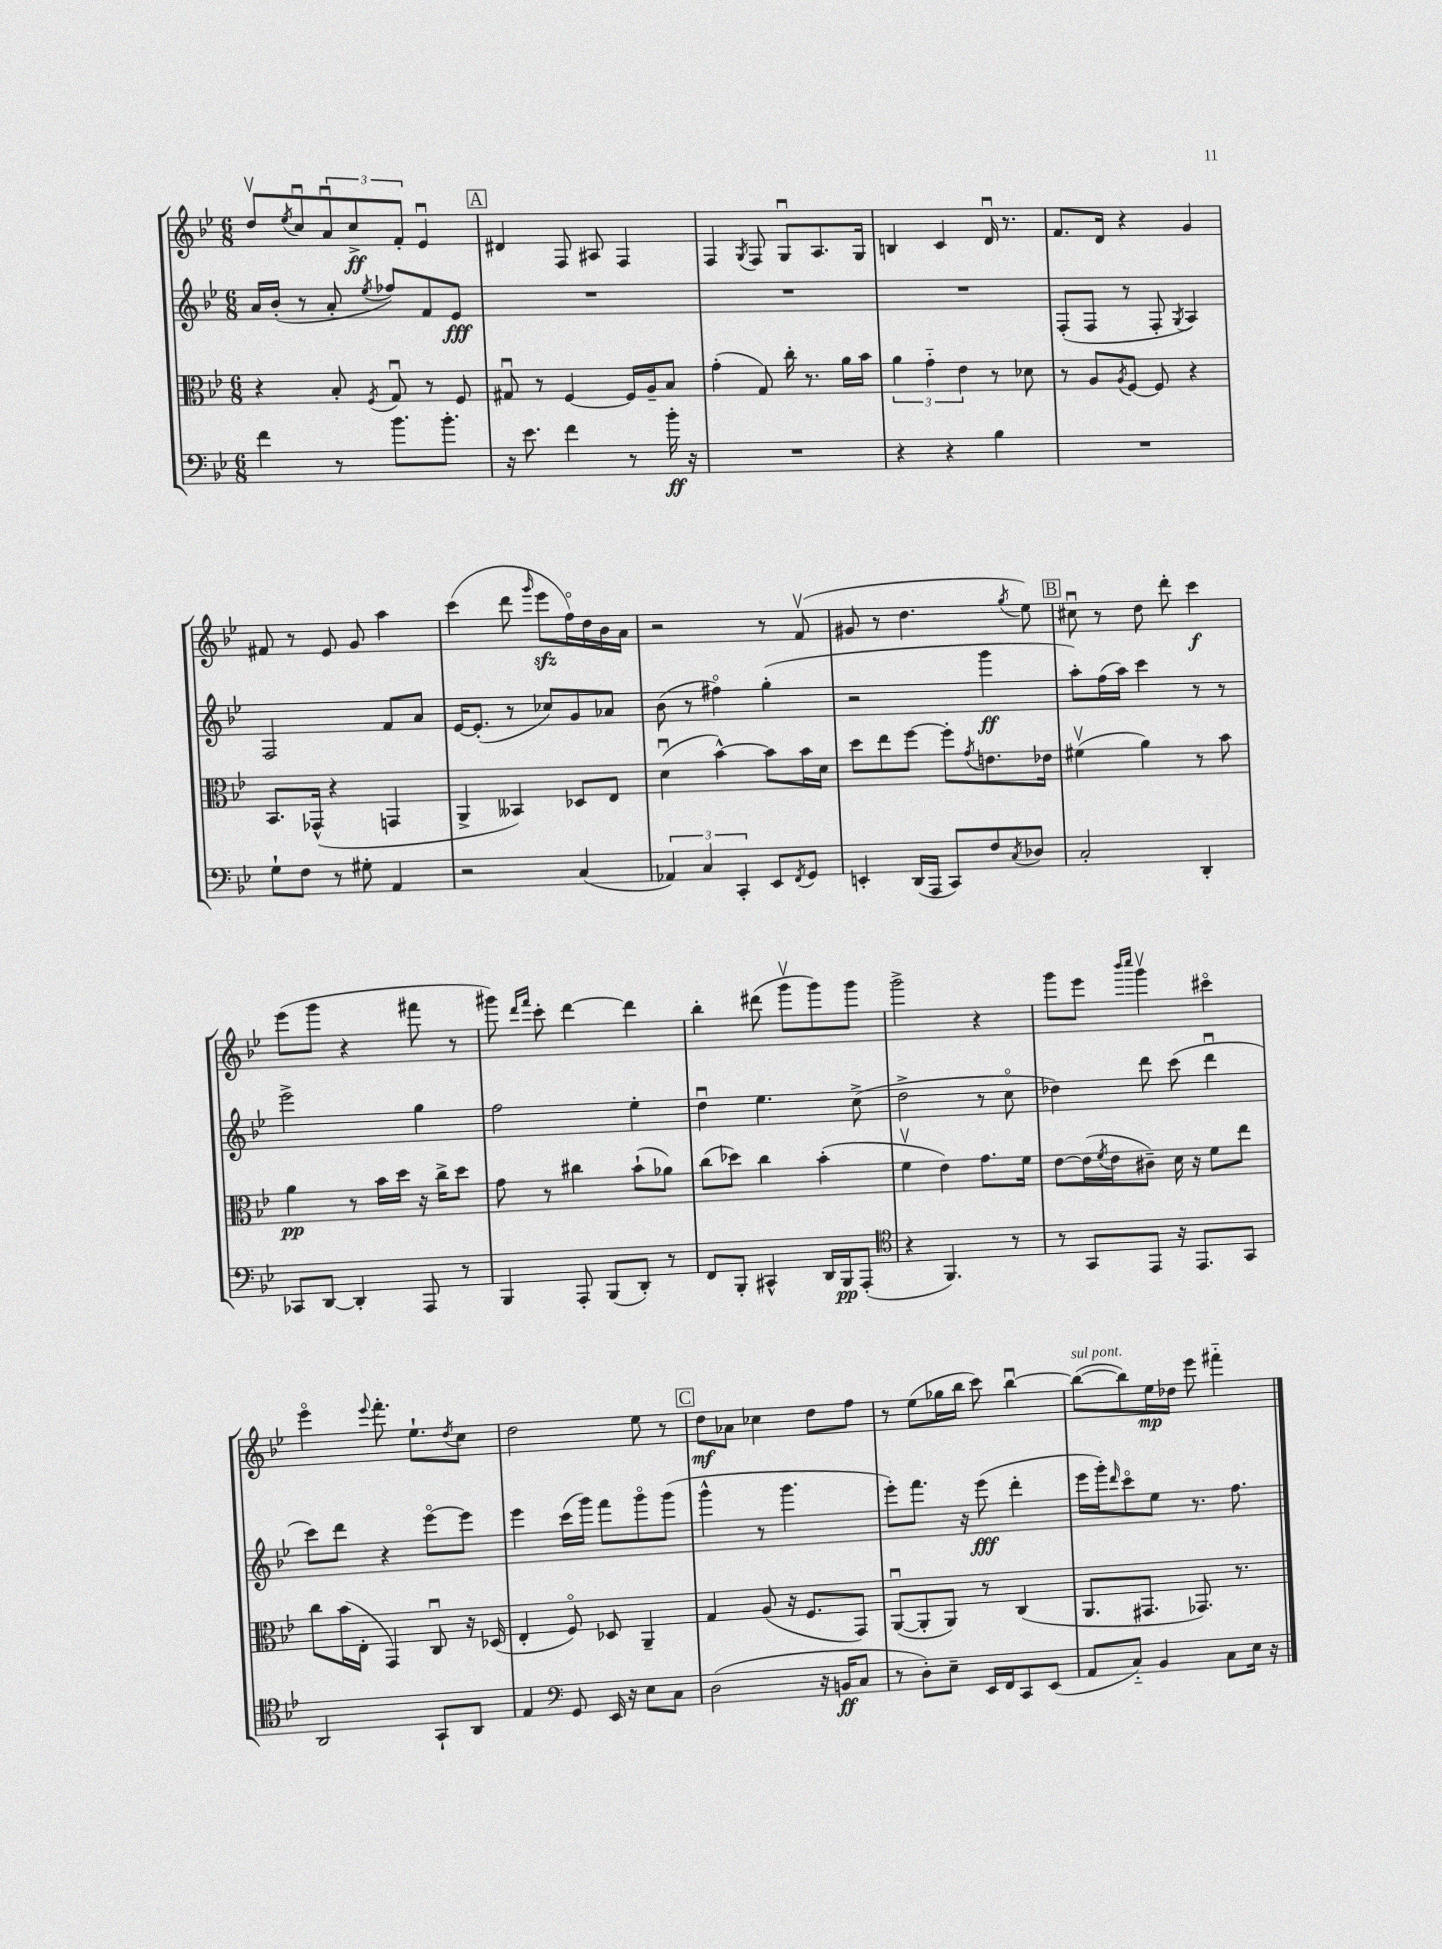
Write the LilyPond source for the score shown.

<<
\new StaffGroup <<
\new Staff = "s0" {
    \clef treble \key bes \major \numericTimeSignature \time 6/8
    d''8\upbow \acciaccatura { ees''8 } c''8\downbow \tuplet 3/2 { a'8\downbow c''8->\ff f'8-. } ees'4\downbow |
    \mark \markup { \box "A" } dis'4 f8 ais8 f4 |
    f4 \acciaccatura { g8 } f8 g8\downbow a8. g16 |
    b4 c'4 d'16\downbow r8. |
    f'8. d'16 r4 g'4 |
    fis'8 r8 ees'8 g'8 a''4 |
    c'''4( d'''8 \grace { g'''16 } ees'''8\sfz f''16\flageolet) d''16 bes'16 a'16 |
    r2 r8 f'8\upbow( |
    gis'8 r8 d''4. \acciaccatura { g''8 } ees''8) |
    \mark \markup { \box "B" } cis''8\downbow r8 d''8 d'''8-. c'''4\f |
    ees'''8( g'''8 r4 fis'''8 r8 |
    gis'''8) \grace { d'''16 f'''16 } c'''8-. d'''4~ d'''4 |
    bes''4-. dis'''8( g'''8\upbow g'''8) g'''8 |
    g'''2-> r4 |
    g'''8 ees'''8 \grace { bes'''16 c''''16 } g'''4\upbow cis'''4\flageolet |
    ees'''4\flageolet \appoggiatura { ees'''8 } f'''8.-. ees''8.-! \acciaccatura { d''8 } c''8 |
    d''2 ees''8 r8 |
    \mark \markup { \box "C" } d''8\mf aes'8 ces''4 d''8 f''8 |
    r8 ees''8( ges''16 bes''16 c'''8) bes''4~\downbow |
    bes''8~^\markup { \italic "sul pont." }( bes''8) ees''16\mp des''16 ees'''8 fis'''4-_ \bar "|." |
}
\new Staff = "s1" {
    \clef treble \key bes \major \numericTimeSignature \time 6/8
    a'16 bes'16-.( r8 a'8-. \acciaccatura { ees''8 } fes''8) f'8 ees'8\fff |
    \mark \markup { \box "A" } R2. |
    R2. |
    R2. |
    f8-.( f8 r8 f8-. \acciaccatura { g8 } a4) |
    f2 f'8 a'8 |
    ees'16~ ees'8.-.( r8 ces''8) g'8 aes'8 |
    bes'8( r8 fis''4\flageolet) g''4-.( |
    r2 g'''4\ff |
    \mark \markup { \box "B" } a''8-.) f''16( a''16) c'''4 r8 r8 |
    ees'''2-> g''4 |
    f''2 ees''4-. |
    d''4\downbow ees''4. c''8->( |
    d''2-> r8 c''8\flageolet |
    des''4) d'''8 c'''8( d'''4\downbow |
    c'''8) d'''8 r4 ees'''8~\flageolet ees'''8 |
    ees'''4 c'''16( g'''16) f'''8 g'''8\flageolet g'''8( |
    \mark \markup { \box "C" } g'''4-^ r8 g'''4. |
    ees'''8-.) f'''8. r16 ees'''8\fff( d'''4-. |
    ees'''16 g'''16-.) \grace { d'''16 } c'''8\flageolet ees''8 r8. f''8. \bar "|." |
}
\new Staff = "s2" {
    \clef alto \key bes \major \numericTimeSignature \time 6/8
    r4 bes8-. \acciaccatura { f8 } g8\downbow r8 f8 |
    \mark \markup { \box "A" } gis8\downbow r8 f4~ f16 a16-- bes8 |
    g'4-.( g8) c''16-. r8. a'16 bes'16 |
    \tuplet 3/2 { a'4 g'4-_ ees'4 } r8 des'8 |
    r8 a8 \acciaccatura { a8 } f8~ f8 r4 |
    bes,8. ges,16-^( r4 g,4 |
    a,4-> beses,4) des8 ees8 |
    d'4\downbow( bes'4~-^) bes'8 bes'16 d'16 |
    d''8 ees''8 f''8~ f''8-. \acciaccatura { g'8 } e'8. ees'16 |
    \mark \markup { \box "B" } fis'4\upbow( a'4) r8 bes'8 |
    a'4\pp r8 bes'16 d''16 r16 c''16-> d''8 |
    g'8 r8 cis''4 bes'8-!( aes'8) |
    c''8( des''8) c''4 bes'4-.( |
    f'4\upbow ees'4) g'8. f'16 |
    ees'8~ ees'16( \acciaccatura { f'8 } ees'16 cis'8--) d'16 r16 f'8 ees''8 |
    c''8 bes'16( ees16-. g,4) c8\downbow r16 des16( |
    ees4-. f8\flageolet) des8 a,4-- |
    \mark \markup { \box "C" } g4 a8( r16 f8. g,8) |
    a,8~\downbow( a,8-. a,8) r8 c4( |
    a,8. gis,8. ges,8.) r8. \bar "|." |
}
\new Staff = "s3" {
    \clef bass \key bes \major \numericTimeSignature \time 6/8
    f'4 r8 bes'8. bes'8.-. |
    \mark \markup { \box "A" } r16 ees'8. f'4 r8 bes'16-.\ff r16 |
    R2. |
    r4 r4 bes4 |
    R2. |
    g8-! f8 r8 gis8-. a,4 |
    r2 c4( |
    \tuplet 3/2 { aes,4) c4 c,4-. } ees,8 \acciaccatura { f,8 } g,8 |
    e,4-. d,16( a,,16 c,8) f8 \acciaccatura { c8 } des8 |
    \mark \markup { \box "B" } c2-. d,4-. |
    ces,8 d,8~ d,4-. a,,8 r8 |
    bes,,4 a,,8-. bes,,8( d,8-.) r8 |
    f,8 bes,,8-. cis,4-^ d,16 bes,,16\pp a,,8-.( |
    \clef tenor r4 f,4.) r8 |
    r8 g,8 ees,8 r16 ees,8. g,8 |
    a,2 g,8-! a,8 |
    ees4 \clef bass g,8 ees,16 r16 ees8 c8 |
    \mark \markup { \box "C" } d2( r16 b,16\ff c8 |
    r8 d8-.) ees8-- ees,16 f,16 c,8 ees,8( |
    a,8 c8-_) bes,4 c8 ees16 r16 \bar "|." |
}
>>
>>
\layout { \context { \Score \remove "Bar_number_engraver" } }
